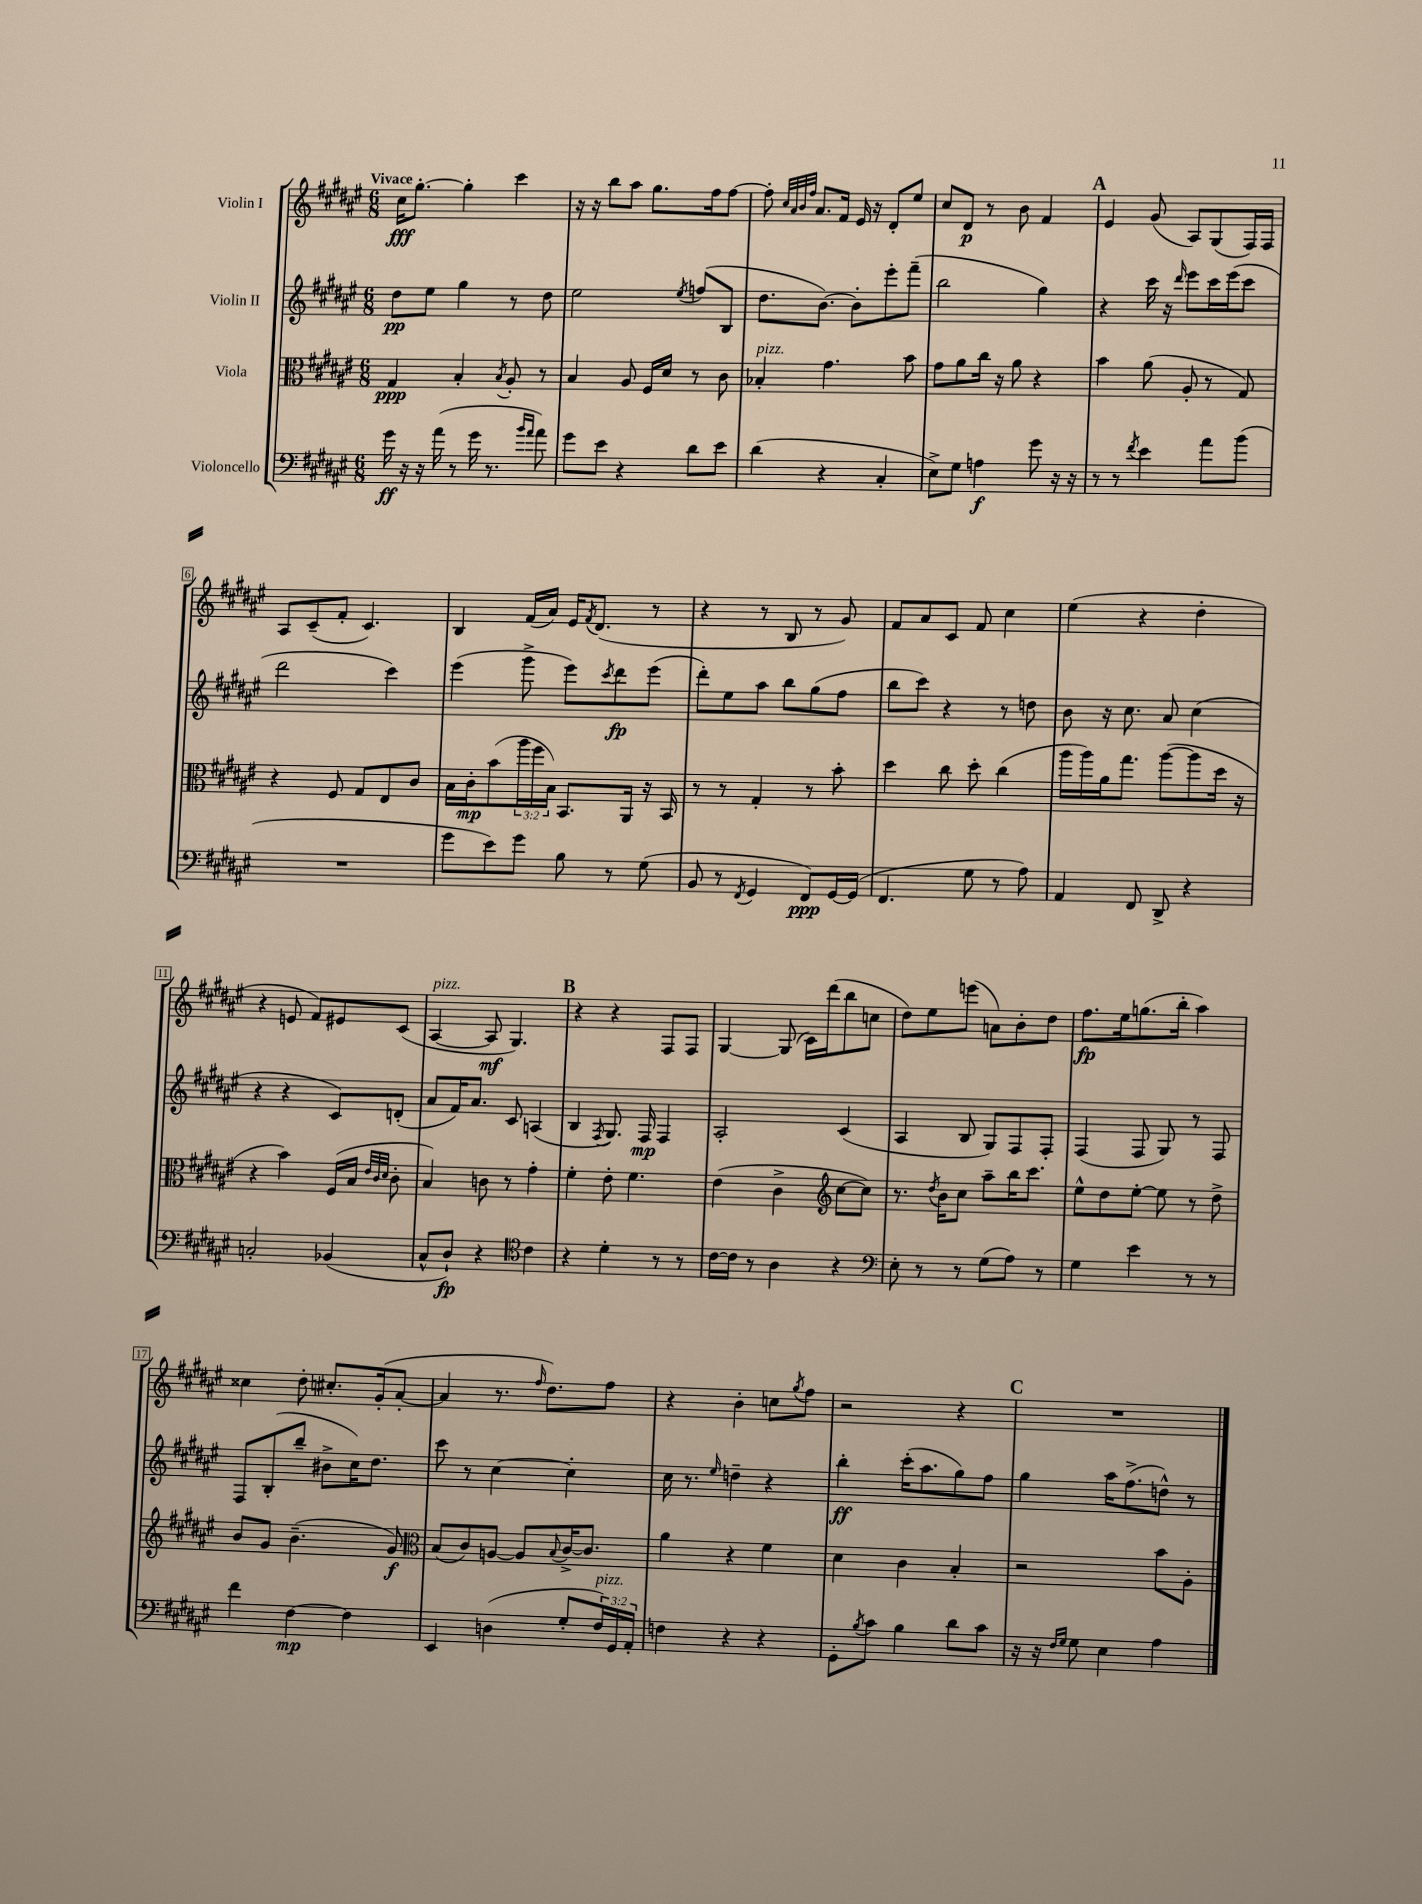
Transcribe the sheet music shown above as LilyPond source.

<<
\new StaffGroup <<
\new Staff = "s0" \with { instrumentName = "Violin I" } {
    \clef treble \key fis \major \numericTimeSignature \time 6/8 \tempo "Vivace"
    cis''16\fff gis''8.~-. gis''4-. cis'''4 |
    r16 r16 b''8 ais''8 gis''8. fis''16 fis''8~ |
    fis''8-. \grace { cis''32 ais'32 b'32 fis''32 } ais'8. fis'16 eis'16 r16 dis'8-. eis''8 |
    cis''8 dis'8\p r8 b'8 fis'4 |
    \mark \markup { \bold "A" } eis'4 gis'8( ais8) gis8( fis16) fis16 |
    ais8 cis'8--( fis'8-. cis'4.) |
    b4 fis'16( ais'16) eis'16 \acciaccatura { fis'8 } dis'8.( r8 |
    r4 r8 b8 r8 gis'8) |
    fis'8 ais'8 cis'8 fis'8 cis''4 |
    eis''4( r4 dis''4-. |
    r4 e'8 fis'8) eis'8 cis'8( |
    ais4~^\markup { \italic "pizz." } ais8\mf gis4.) |
    \mark \markup { \bold "B" } r4 r4 fis8 fis8 |
    gis4~ gis8( cis'16) dis'''16( b''8 c''8 |
    dis''8) eis''8 e'''8( a'8) b'8-. dis''8 |
    fis''8.\fp eis''16 g''8.( b''16-. ais''4) |
    cisis''4 dis''8-. cis''8.-. gis'16-.( ais'8~-. |
    ais'4 r8. \grace { fis''16 } dis''8.) fis''8 |
    r4 b'4-. c''8 \acciaccatura { gis''8 } fis''8 |
    r2 r4 |
    \mark \markup { \bold "C" } R2. \bar "|." |
}
\new Staff = "s1" \with { instrumentName = "Violin II" } {
    \clef treble \key fis \major \numericTimeSignature \time 6/8
    dis''8\pp eis''8 gis''4 r8 dis''8 |
    eis''2 \acciaccatura { eis''8 } f''8( b8 |
    dis''8. b'8.~) b'8-. eis'''8-. fis'''8--( |
    b''2 gis''4) |
    \mark \markup { \bold "A" } r4 cis'''16 r16 \grace { dis'''16 } eis'''8 cis'''16 eis'''16( cis'''8 |
    dis'''2 cis'''4) |
    eis'''4( gis'''8-> eis'''8) \acciaccatura { cis'''8 } dis'''8\fp eis'''8( |
    dis'''8-.) eis''8 ais''8 b''8 gis''8( fis''8 |
    b''8 cis'''8) r4 r8 d''8 |
    b'8 r16 cis''8. ais'8 cis''4( |
    r4 r4 cis'8) d'8-.( |
    ais'8 fis'16) ais'8. cis'8 a4( |
    \mark \markup { \bold "B" } b4 \acciaccatura { fis8 } gis8.) fis16\mp fis4 |
    ais2-. cis'4( |
    ais4 b8 gis8) fis8 fis8-. |
    fis4( fis8 gis8) r8 fis8 |
    fis8 b8-.( b''8-- bis'8-> cis''16) dis''8. |
    cis'''8 r8 cis''4~ cis''4-. |
    cis''16 r8. \grace { eis''16 } d''4-- r4 |
    b''4-.\ff cis'''16-.( ais''8. gis''8) fis''8 |
    \mark \markup { \bold "C" } gis''4 ais''16 fis''8.->( d''8-^) r8 \bar "|." |
}
\new Staff = "s2" \with { instrumentName = "Viola" } {
    \clef alto \key fis \major \numericTimeSignature \time 6/8 \override Staff.TupletNumber.text = #tuplet-number::calc-fraction-text
    gis4\ppp b4-. \acciaccatura { b8 } ais8-. r8 |
    b4 ais8 fis16 dis'16 r8 cis'8 |
    bes4-.^\markup { \italic "pizz." } gis'4. b'8 |
    gis'8 ais'8 cis''16 r16 ais'8 r4 |
    \mark \markup { \bold "A" } b'4 ais'8( ais8-. r8 gis8) |
    r4 fis8 gis8 eis8 cis'8 |
    b16 cis'16-.\mp b'8( \tuplet 3/2 { ais''16 fis''16 b16) } b,8. ais,16 r16 b,16 |
    r8 r8 gis4-. r8 b'8-. |
    dis''4 cis''8 dis''8-. cis''4( |
    ais''16 ais''16) ais'16 gis''8. ais''8~( ais''8 dis''16 r16 |
    r4 b'4) fis16( b16 \grace { eis'32 cis'32 dis'32 } cis'8-. |
    b4) c'8 r8 gis'4-. |
    \mark \markup { \bold "B" } fis'4-. eis'8-. fis'4. |
    eis'4( cis'4-> \clef treble cis''8~ cis''8) |
    r8. \acciaccatura { dis''8 } b'16 cis''8 ais''8-- b''16 cis'''8. |
    eis''8-^ dis''8 eis''8~-. eis''8 r8 dis''8-> |
    b'8 gis'8 b'4.--( gis'8\f) |
    \clef alto b8( cis'8) a8~ a8 \appoggiatura { b8 } cis'16~-> cis'8. |
    ais'4 r4 fis'4 |
    dis'4 cis'4 b4-. |
    \mark \markup { \bold "C" } r2 b'8 ais8-. \bar "|." |
}
\new Staff = "s3" \with { instrumentName = "Violoncello" } {
    \clef bass \key fis \major \numericTimeSignature \time 6/8 \override Staff.TupletNumber.text = #tuplet-number::calc-fraction-text
    gis'16\ff r16 r16 ais'16( r8 gis'16 r8. \grace { b'16 ais'16 } ais'8) |
    gis'8 eis'8 r4 dis'8 eis'8 |
    dis'4( r4 cis4-. |
    eis8->) gis8 a4\f gis'8 r16 r16 |
    \mark \markup { \bold "A" } r8 r8 \acciaccatura { fis'8 } eis'4 ais'8 b'8( |
    R2. |
    gis'8 eis'8) gis'8 b8 r8 gis8( |
    b,8 r8 \acciaccatura { fis,8 } gis,4 fis,8\ppp) gis,16~ gis,16( |
    fis,4. gis8 r8 ais8) |
    ais,4 fis,8 dis,8-> r4 |
    c2-. bes,4( |
    cis8-^ dis8-!\fp) r4 \clef tenor cis'4 |
    \mark \markup { \bold "B" } r4 dis'4-. r8 r8 |
    cis'16~ cis'16 r8 ais4 r4 |
    \clef bass eis8-. r8 r8 gis8( ais8) r8 |
    gis4 eis'4 r8 r8 |
    fis'4 fis4~\mp fis4 |
    eis,4 d4( gis8-. \tuplet 3/2 { fis16^\markup { \italic "pizz." }) gis,16 ais,16-. } |
    f4 r4 r4 |
    gis,8-. \acciaccatura { b8 } cis'8 b4 dis'8 cis'8 |
    \mark \markup { \bold "C" } r16 r16 \grace { fis16 gis16 } gis8 eis4 ais4 \bar "|." |
}
>>
>>
\layout { \context { \Score \override BarNumber.stencil = #(make-stencil-boxer 0.1 0.3 ly:text-interface::print) } }
